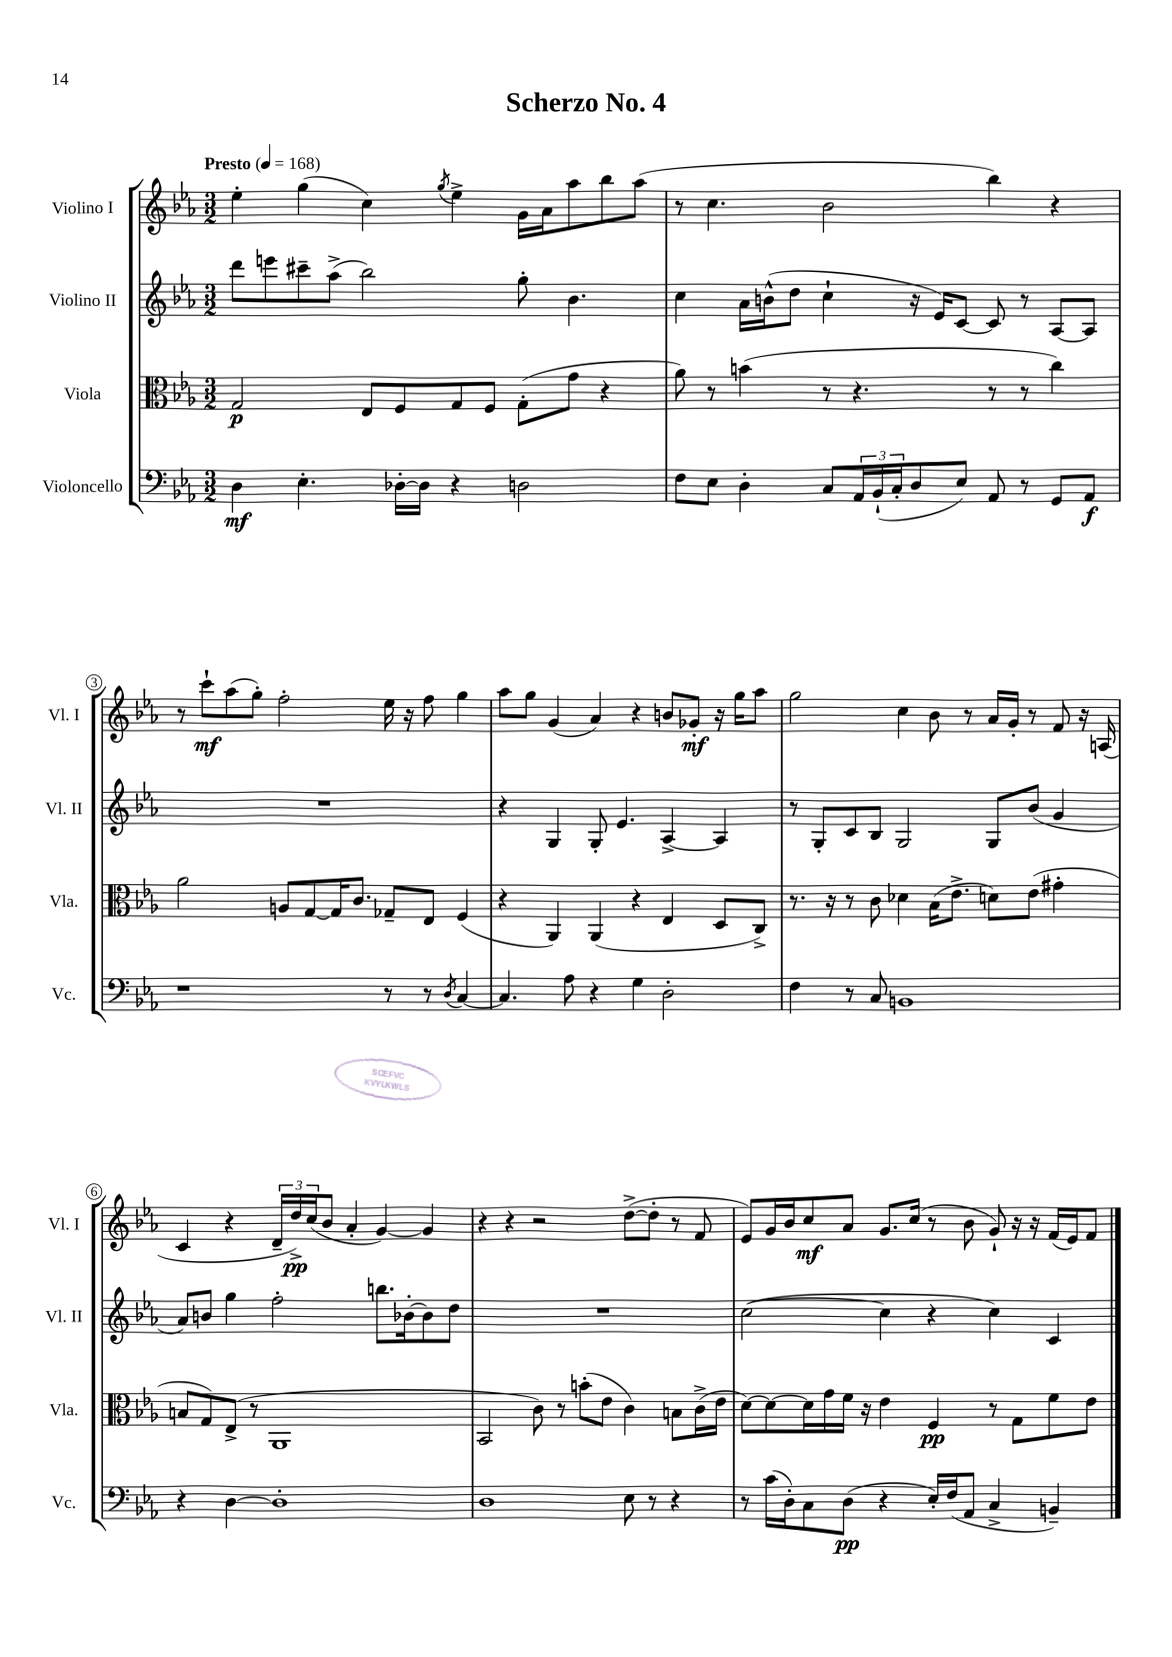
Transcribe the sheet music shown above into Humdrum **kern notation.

**kern	**kern	**kern	**kern
*staff4	*staff3	*staff2	*staff1
*clefF4	*clefC3	*clefG2	*clefG2
*k[b-e-a-]	*k[b-e-a-]	*k[b-e-a-]	*k[b-e-a-]
*M3/2	*M3/2	*M3/2	*M3/2
*MM168	*MM168	*MM168	*MM168
4D	2G	8ddd	4ee-'
.	.	8eee	.
4.E-'	.	8ccc#~	(4gg
.	.	(8aa-^	.
.	8E-	2bb-)	4cc)
[16D-'	8F	.	.
16D-]	.	.	.
.	.	.	8qgg
4r	8G	.	4ee-^
.	8F	.	.
2D	(8G'	8gg'	16g
.	.	.	16a-
.	8g	4.b-	8aa-
.	4r	.	8bb-
.	.	.	(8aa-
=	=	=	=
8F	8a-)	4cc	8r
8E-	8r	.	4.cc
4D'	(4b	16a-	.
.	.	(16b^^	.
.	.	8dd	.
8C	8r	4cc`	2b-
24AA-	4.r	.	.
(24BB-`	.	.	.
24C'	.	.	.
8D	.	16r	.
.	.	16e-)	.
8E-)	.	[8c	.
8AA-	8r	8c]	4bb-)
8r	8r	8r	.
8GG	4cc)	[8A-	4r
8AA-	.	8A-]	.
=	=	=	=
1r	2a-	1.r	8r
.	.	.	8ccc`
.	.	.	(8aa-
.	.	.	8gg')
.	8A	.	2ff'
.	[8G	.	.
.	16G]	.	.
.	8.c	.	.
8r	8G-~	.	16ee-
.	.	.	16r
8r	8E-	.	8ff
8qD	.	.	.
[4C	(4F	.	4gg
=	=	=	=
4.C]	4r	4r	8aa-
.	.	.	8gg
.	4AA-)	4G	(4g
8A-	.	.	.
4r	(4AA-	8G'	4a-)
.	.	4.e-	.
4G	4r	.	4r
2D'	4E-	[4A-^	8b
.	.	.	8g-'
.	8D	4A-]	16r
.	.	.	16gg
.	8C^)	.	8aa-
=	=	=	=
4F	8.r	8r	2gg
.	.	8G'	.
.	16r	.	.
8r	8r	8c	.
8C	8c	8B-	.
1BB	4d-	2G	4cc
.	(16B-	.	8b-
.	8.e-^	.	.
.	.	.	8r
.	8d)	8G	16a-
.	.	.	16g'
.	(8e-	(8b-	8r
.	4g#'	4g	8f
.	.	.	16r
.	.	.	(16A
=	=	=	=
4r	8B	8a-)	4c
.	8G)	8b	.
[4D	(8E-^	4gg	4r
.	8r	.	.
1D']	1AA-	2ff'	24d~
.	.	.	24dd^)
.	.	.	(24cc
.	.	.	8b-
.	.	.	4a-'
.	.	8.bb	[4g)
.	.	[16b-'	.
.	.	8b-]	4g]
.	.	8dd	.
=	=	=	=
1D	2BB-	1.r	4r
.	.	.	4r
.	8c)	.	2r
.	8r	.	.
.	(8b'	.	.
.	8e-	.	.
8E-	4c)	.	([8dd^
8r	.	.	8dd']
4r	8B	.	8r
.	(16c^	.	8f
.	16e-	.	.
=	=	=	=
8r	[8d)	([2cc	8e-)
(16c	8d_	.	16g
16D')	.	.	16b-
8C	16d]	.	8cc
.	16g	.	.
(8D	16f	.	8a-
.	16r	.	.
4r	4e-	4cc]	8.g
.	.	.	(16cc
16E-')	4F	4r	8r
(16F	.	.	.
8AA-	.	.	8b-
4C^	8r	4cc)	8g`)
.	8G	.	16r
.	.	.	16r
4BB~)	8f	4c	(16f
.	.	.	16e-)
.	8e-	.	8f
==	==	==	==
*-	*-	*-	*-
